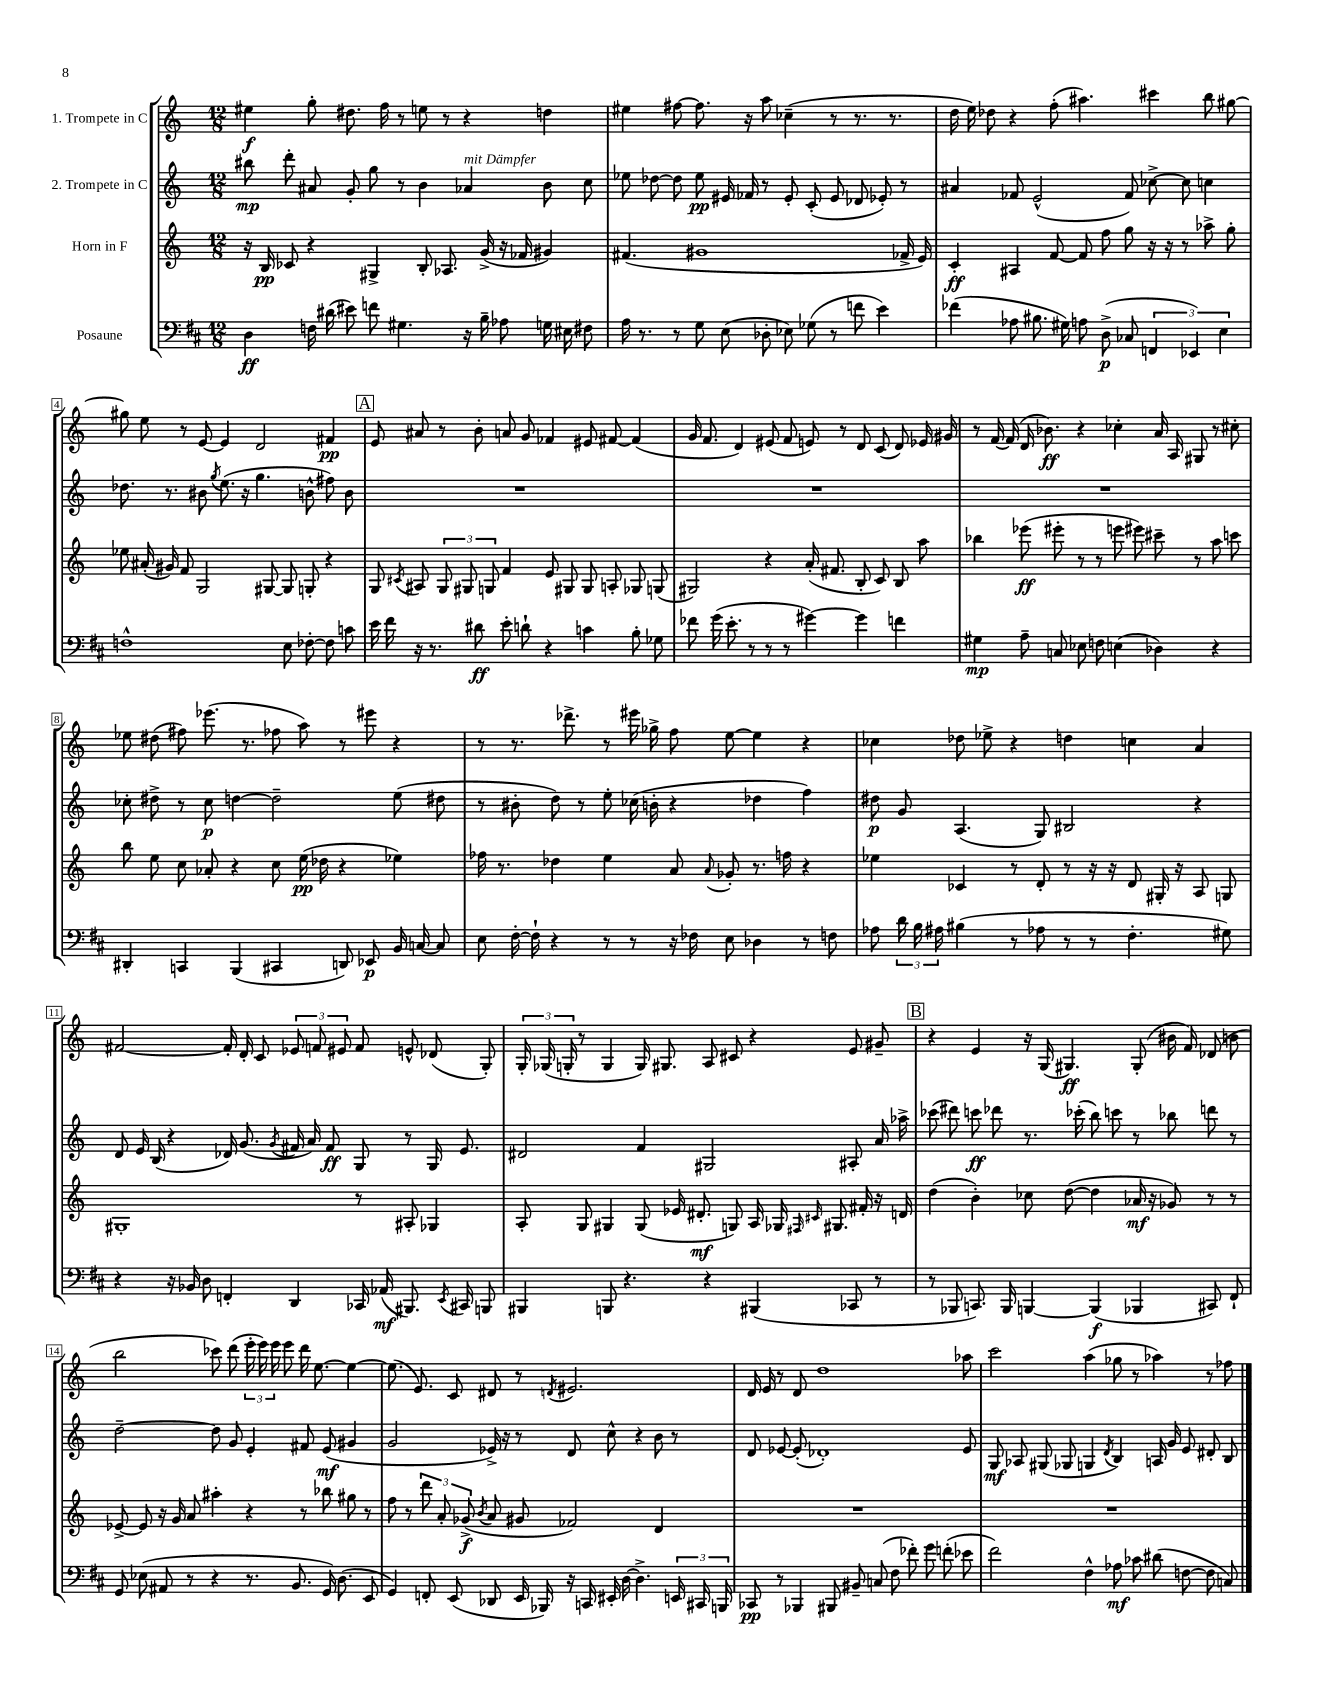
<<
\new StaffGroup <<
\new Staff = "s0" \with { instrumentName = "1. Trompete in C" } {
    \clef treble \key c \major \numericTimeSignature \time 12/8
    \autoBeamOff eis''4\f g''8-. dis''8. f''16 r8 e''8 r8 r4 d''4 |
    eis''4 fis''8~ fis''8. r16 a''8 ces''4--( r8 r8. r8. |
    d''16 e''16) des''8 r4 f''8-.( ais''4.) cis'''4 b''8 gis''8~ |
    gis''8 e''8 r8 e'8~ e'4 d'2 fis'4\pp |
    \mark \markup { \box "A" } e'8 ais'8 r8 b'8-. a'8 g'8 fes'4 eis'8 fis'8~ fis'4( |
    g'16 f'8. d'4) eis'8( f'8 e'8) r8 d'8 c'8( d'8) ees'16 gis'16 |
    r8 f'16~ f'16( d'16 bes'8.\ff) r4 ces''4-. a'16 a16 gis8 r8 cis''8-. |
    ees''8 dis''8( fis''8) ees'''8.( r8. fes''8 a''8) r8 eis'''8 r4 |
    r8 r8. des'''8.-> r8 eis'''16 ges''16-> f''8 e''8~ e''4 r4 |
    ces''4 des''8 ees''8-> r4 d''4 c''4 a'4 |
    fis'2~ fis'16-. d'16-. c'8 \tuplet 3/2 { ees'8 f'8 eis'8 } f'8 e'8-^ des'8( g8-.) |
    \tuplet 3/2 { g16-. ges16( g16-. } r8 g4 g16) gis8. a8 cis'8 r4 e'8 gis'8-- |
    \mark \markup { \box "B" } r4 e'4 r16 g16( gis4.\ff) gis8-.( bis'16 f'16) des'8( b'8 |
    b''2 ces'''8) d'''8( \tuplet 3/2 { e'''16-. e'''16) e'''16 } e'''8 d'''16 e''8.~ e''4~ |
    e''8.( e'8.) c'8 dis'8 r8 \acciaccatura { d'8 } eis'2. |
    d'16 e'16 r8 d'8 d''1 aes''8 |
    c'''2 a''4( ges''8 r8 aes''4) r8 fes''8 \bar "|." |
}
\new Staff = "s1" \with { instrumentName = "2. Trompete in C" } {
    \clef treble \key c \major \numericTimeSignature \time 12/8
    \autoBeamOff bis''8\mp d'''8-. ais'8 g'8-. g''8 r8 b'4 aes'4^\markup { \italic "mit Dämpfer" } b'8 c''8 |
    ees''8 des''8~ des''8 ees''8\pp eis'16 fes'16 r8 eis'8-. c'8-.( eis'8 des'8 ees'8-.) r8 |
    ais'4 fes'8 e'2-^( fes'8) ces''8~-> ces''8 c''4 |
    des''8. r8. bis'8 \acciaccatura { g''8 } e''8.( r16 g''4. b'8-^ fis''8) b'8 |
    \mark \markup { \box "A" } R1. |
    R1. |
    R1. |
    ces''8-. dis''8-> r8 ces''8\p d''4~ d''2-- e''8( dis''8 |
    r8 bis'8-. d''8) r8 e''8-. ces''16( b'16-. r4 des''4 f''4) |
    dis''8\p g'8 a4.( g8) bis2 r4 |
    d'8 e'16 b16( r4 des'16) g'8.( \acciaccatura { g'8 } fis'16 a'16) fis'8\ff g8 r8 g16 e'8. |
    dis'2 f'4 gis2 ais8-. a'16 aes''16-> |
    \mark \markup { \box "B" } ces'''8( dis'''8) c'''8\ff des'''8 r8. ces'''16-.( b''8) c'''8 r8 bes''8 d'''8 r8 |
    d''2~-- d''8 g'8 e'4-. fis'8 e'8\mf( gis'4 |
    g'2 ees'16->) r16 r8 d'8 c''8-^ r4 b'8 r8 |
    d'8 ees'8~ ees'8-.( des'1-.) ees'8 |
    g8\mf aes8 gis8( ges8 g4 \acciaccatura { d'8 } b4) a16 g'16 e'8 dis'8-. b8 \bar "|." |
}
\new Staff = "s2" \with { instrumentName = "Horn in F" } {
    \clef treble \key c \major \numericTimeSignature \time 12/8
    \autoBeamOff r16 b16\pp ces'8 r4 gis4-> b8-. aes8. g'16->( r16 fes'16 gis'4) |
    fis'4.( gis'1 fes'16-> e'16) |
    c'4-.\ff ais4 f'8~ f'8 f''8 g''8 r16 r16 r8 aes''8-> g''8-. |
    ees''8 ais'16-.( gis'16) f'8 g2 gis8~ gis8 g8-. r4 |
    \mark \markup { \box "A" } g8 \acciaccatura { cis'8 } ais8 \tuplet 3/2 { g8 gis8 g8 } f'4 e'8 gis8 gis8 a8-. ges8 g8( |
    gis2) r4 a'16-.( fis'8. b8-. c'8) b8 a''8 |
    bes''4 ees'''8\ff( eis'''8-. r8 r8 e'''8 eis'''8) cis'''8-- r8 a''8 c'''8 |
    b''8 e''8 c''8 aes'8-. r4 c''8 e''16\pp( des''16 r4 ees''4) |
    fes''16 r8. des''4 e''4 a'8 \appoggiatura { a'8 } ges'8-. r8. f''16 r4 |
    ees''4 ces'4 r8 d'8-. r8 r16 r16 d'8 gis16-. r16 a8 g8 |
    gis1-. r8 ais8-. ges4 |
    a8-. g8 gis4 gis8( ees'16 dis'8.-.\mf g8) a16 ges16 \grace { fis16 cis'16 } gis8. fis'16-. r16 d'16 |
    \mark \markup { \box "B" } d''4( b'4-.) ces''8 d''8~( d''4 aes'16\mf r16 ges'8) r8 r8 |
    ees'8~-> ees'8 r16 g'16 a'8 ais''4-. r4 r8 bes''8 gis''8 r8 |
    f''8 r8 \tuplet 3/2 { d'''8 a'8-. ges'8->\f( } \acciaccatura { b'8 } a'8 gis'8 fes'2) d'4 |
    R1. |
    R1. \bar "|." |
}
\new Staff = "s3" \with { instrumentName = "Posaune" } {
    \clef bass \key d \major \numericTimeSignature \time 12/8
    \autoBeamOff d4\ff f16 dis'16( eis'8) f'8 gis4. r16 b16-- aes8 g16 eis16 fis8 |
    a16 r8. r8 g8 e8( des8-. ees8) ges8( r8 f'8 e'4) |
    fes'4( aes8 bis8. gis16) a8 d8->\p( ces8 \tuplet 3/2 { f,4 ees,4) e4 } |
    f1-^ e8 fes8~-. fes8 c'8 |
    \mark \markup { \box "A" } e'16 fis'16 r16 r8. dis'8\ff e'8-. d'8-! r4 c'4 b8-. ges8 |
    fes'8 g'16( e'8.-. r8 r8 r8 gis'4~) gis'4 f'4 |
    gis4\mp a8-- c8 ees8 f8 e4( des4) r4 |
    dis,4-. c,4 b,,4( cis,4 d,8) ees,8\p b,16 c16~ c8 |
    e8 fis16~-. fis16-! r4 r8 r8 r16 fes16 e8 des4 r8 f8 |
    aes8 \tuplet 3/2 { d'16 b16 ais16 } bis4( r8 aes8 r8 r8 fis4.-. gis8) |
    r4 r16 bes,16 d8 f,4-. d,4 ces,16 aes,16\mf( bis,,8.) \acciaccatura { e,8 } cis,16 b,,8 |
    bis,,4 b,,8 r4. r4 bis,,4( ces,8 r8 |
    \mark \markup { \box "B" } r8 bes,,8 c,8.) bes,,16 b,,4~ b,,4\f( bes,,4 cis,8) fis,8-! |
    g,8 ees8( ais,8 r8 r4 r8. b,8. g,16) d8.( e,8 |
    g,4) f,8-. e,8( des,8 e,16 bes,,16) r16 c,16 eis,16-. d16~ d4.-> \tuplet 3/2 { e,16 cis,16 b,,16 } |
    ces,8\pp r8 bes,,4 bis,,8 bis,8-- c8( fis8 fes'8-.) g'8 f'8-.( ees'8 |
    fis'2) fis4-^ aes8\mf ces'8 dis'8( f8~ f8 c8) \bar "|." |
}
>>
>>
\layout { \context { \Score \override BarNumber.stencil = #(make-stencil-boxer 0.1 0.3 ly:text-interface::print) } }
